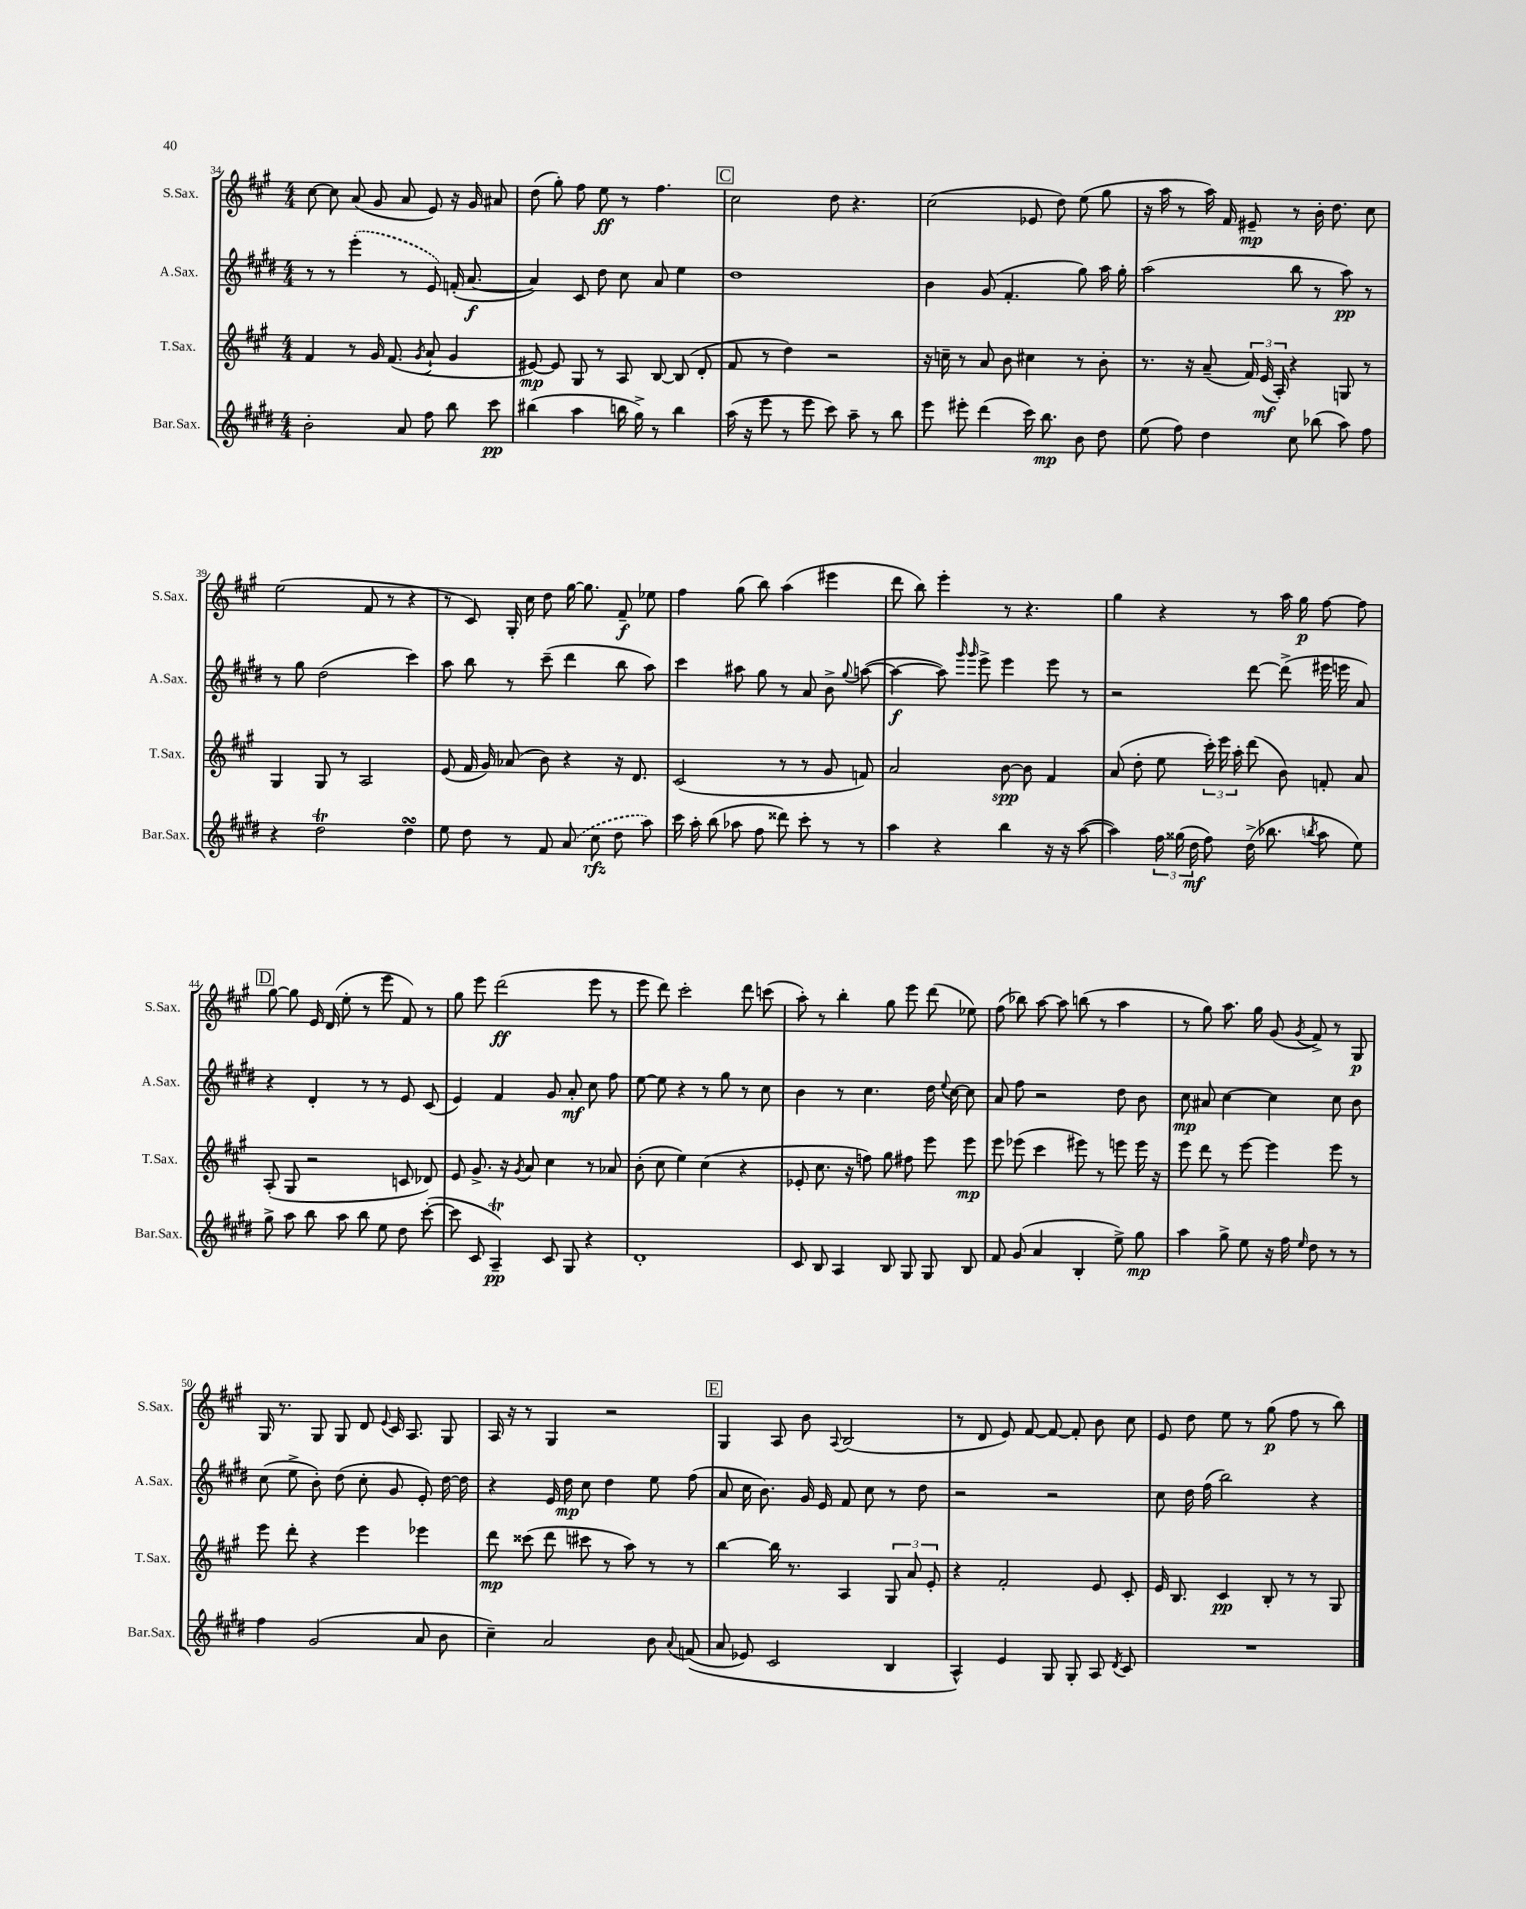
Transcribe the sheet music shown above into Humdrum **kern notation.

**kern	**kern	**kern	**kern
*staff4	*staff3	*staff2	*staff1
*clefG2	*clefG2	*clefG2	*clefG2
*k[f#c#g#d#]	*k[f#c#g#]	*k[f#c#g#d#]	*k[f#c#g#]
*M4/4	*M4/4	*M4/4	*M4/4
2b'	4f#	8r	[8cc#
.	.	8r	8cc#]
.	8r	(4eee'	(8a
.	16g#	.	8g#
.	(8.f#	.	.
8a	.	8r	8a
.	8qg#	.	.
8ff#	8a`	8e)	8e)
8bb	4g#	(16f'	16r
.	.	[8.a	16g#
8ccc#	.	.	8a#
=	=	=	=
(4bb#	[8e#)	4a])	(8dd
.	8e#]	.	8gg#')
4aa	8G#	8c#	8ff#
.	8r	8dd#	8ee
16bb	8A	8cc#	8r
16gg#^)	.	.	.
8r	[8B	8a	4.ff#
4bb	(8B]	4ee	.
.	8d'	.	.
=	=	=	=
(16aa	8f#	1dd#	2cc#
16r	.	.	.
8eee	8r	.	.
8r	4dd)	.	.
8eee	.	.	.
8ccc#)	2r	.	8dd
8aa~	.	.	4.r
8r	.	.	.
8bb	.	.	.
=	=	=	=
8eee	16r	4b	(2cc#
.	16cc~	.	.
8eee#'	8r	.	.
(4ddd#	8a	(8g#	.
.	8b	4.f#'	.
16ccc#)	4cc#	.	8e-
8.bb	.	.	.
.	.	.	8dd)
8b	8r	8gg#)	(8ee
8dd#	8b'	16aa	8gg#
.	.	16gg#'	.
=	=	=	=
(8ee	8.r	(2aa	16r
.	.	.	16aa
8ff#)	.	.	8r
.	16r	.	.
4dd#	(8a~	.	16aa)
.	.	.	16f#
.	24f#)	.	8e#~
.	(24e	.	.
.	24A')	.	.
8cc#	4r	8bb	8r
(8bb-	.	8r	16b'
.	.	.	8.dd
8aa)	8G	8aa)	.
8ff#	8r	8r	8cc#
=	=	=	=
4r	4G#	8r	(2ee
.	.	8gg#	.
2dd#	8G#	(2dd#	.
.	8r	.	.
.	2A	.	8f#
.	.	.	8r
4dd#	.	4ccc#)	4r
=	=	=	=
8ee	(8e	8aa	8r
8dd#	16f#	8bb	8c#)
.	16g#)	.	.
8r	(8a-	8r	16G#'
.	.	.	16cc#
8f#	8b)	(8ccc#~	8dd
(8a	4r	4ddd#	[16gg#
.	.	.	8.gg#]
8cc#	.	.	.
8dd#	16r	8bb	8f#~
.	8.d	.	.
8aa)	.	8aa)	8ee-
=	=	=	=
16ccc#	(2c#	4ccc#	4ff#
16aa'	.	.	.
(8bb	.	.	.
8aa-	.	8aa#	(8gg#
8ff#	.	8gg#	8bb)
8ddd##)	8r	8r	(4aa
8ccc#'	8r	8a	.
8r	8g#	8b^	4eee#
.	.	8qqgg#	.
8r	8f)	([8aa	.
=	=	=	=
4aa	2a	4aa_	8ddd
.	.	.	8bb)
4r	.	8aa])	4eee'
.	.	16qqggg#	.
.	.	16qqggg#	.
.	.	8eee^	.
4bb	[8b	4eee	8r
.	8b]	.	4.r
16r	4f#	8eee	.
16r	.	.	.
([8aa	.	8r	.
=	=	=	=
4aa])	(8a	2r	4gg#
.	8dd'	.	.
24ff#	8ee	.	4r
(24gg##	.	.	.
24dd#	.	.	.
8ff#)	24ccc#')	.	.
.	24eee	.	.
.	24aa'	.	.
(16dd#^	(8ddd	[8ddd#	8r
8.bb-	.	.	.
.	8b)	(8ddd#^]	16aa
.	.	.	16gg#
8qbb	.	.	.
8aa	8f'	16eee#	[8ff#
.	.	16eee	.
8ee)	8a	8a)	8ff#]
=	=	=	=
8gg#^	(8A'	4r	[8gg#
8aa	8G#	.	8gg#]
8bb	2r	4d#'	16e
.	.	.	(16d
8aa	.	.	8ee'
8bb	.	8r	8r
8ee	.	8r	8eee
8dd#	8c	8e	8f#)
([8ccc#'	8d-)	(8c#	8r
=	=	=	=
8ccc#]	8e	4e)	8gg#
8c#	8.g#^	.	8eee
4A~)	.	4f#	(2ddd
.	16r	.	.
.	8qg#	.	.
.	8a	.	.
8c#	4cc#	8g#	.
8G#	.	8a'	.
4r	8r	8cc#	8eee
.	8a-	8ff#	8r
=	=	=	=
1d#'	(8b'	[8ee	8eee
.	8cc#	8ee]	8ddd)
.	4ee)	4r	2ccc#'
.	(4cc#	8r	.
.	.	8gg#	.
.	4r	8r	8ddd
.	.	8cc#	(8ccc
=	=	=	=
8c#	8e-'	4b	8aa')
8B	8.cc#	.	8r
4A	.	8r	4bb'
.	16r	.	.
.	8ff)	4.cc#	.
8B	8gg#	.	8gg#
8G#	8ff#	.	8eee
8G#	8eee	16dd#	(8ddd
.	.	8qqee	.
.	.	[16cc#	.
8B	8eee	8cc#]	8ee-)
=	=	=	=
8f#	8eee	8a	(8ff#
(8g#	(8eee-	8ff#	8bb-)
4a	4ccc#	2r	[8aa
.	.	.	8aa]
4B'	8eee#)	.	(8bb
.	8r	.	8r
8ee^)	8eee	8dd#	4aa
8gg#	16eee	8b	.
.	16r	.	.
=	=	=	=
4aa	8eee	8cc#	8r
.	8ddd	8a#	8gg#)
8gg#^	8r	[4cc#	8.aa
8ee	[8eee	.	.
.	.	.	16gg#
16r	4eee]	4cc#]	(8g#
16ff#	.	.	.
16qqee	.	.	8qg#
8dd#	.	.	8f#^)
8r	8eee	8cc#	8r
8r	8r	8b	8G#
=	=	=	=
4ff#	8eee	(8cc#	16G#
.	.	.	8.r
.	8ddd'	8ee^	.
(2g#	4r	8b')	8G#
.	.	(8dd#	8G#
.	4eee	8cc#'	8d
.	.	.	8qqe
.	.	8g#	16c#
.	.	.	8.A
8a	4eee-	8e')	.
8b	.	[16dd#	8G#
.	.	16dd#]	.
=	=	=	=
4cc#~)	8ddd	4r	16A
.	.	.	16r
.	(8ccc##	.	8r
2a	8ddd	16e	4G#
.	.	16dd#	.
.	8ccc#	8cc#	.
.	8r	4dd#	2r
.	8aa)	.	.
8b	8r	8ee	.
8qqa	.	.	.
&((8f	8r	(8ff#	.
=	=	=	=
8a	[4bb	8a	4G#
8e-)	.	16cc#	.
.	.	8.b)	.
2c#	16bb]	.	8A
.	8.r	.	.
.	.	16g#	8b
.	.	16e	.
.	.	.	8qqA
.	4A	8f#	(2B
.	.	8cc#	.
4B	12G#	8r	.
.	12a	.	.
.	.	8dd#	.
.	12e'	.	.
=	=	=	=
4A^^&)	4r	2r	8r
.	.	.	8d
4e	2f#'	.	8e)
.	.	.	[8f#
8G#	.	2r	8f#_
8G#'	.	.	8f#']
8A	8e	.	8b
8qd#	.	.	.
8c#	8c#'	.	8cc#
=	=	=	=
1r	16e	8cc#	8e
.	8.B	.	.
.	.	16dd#	8dd
.	.	(16ff#	.
.	4c#	2bb)	8ee
.	.	.	8r
.	8B'	.	(8gg#
.	8r	.	8ff#
.	8r	4r	8r
.	8G#	.	8bb)
==	==	==	==
*-	*-	*-	*-
